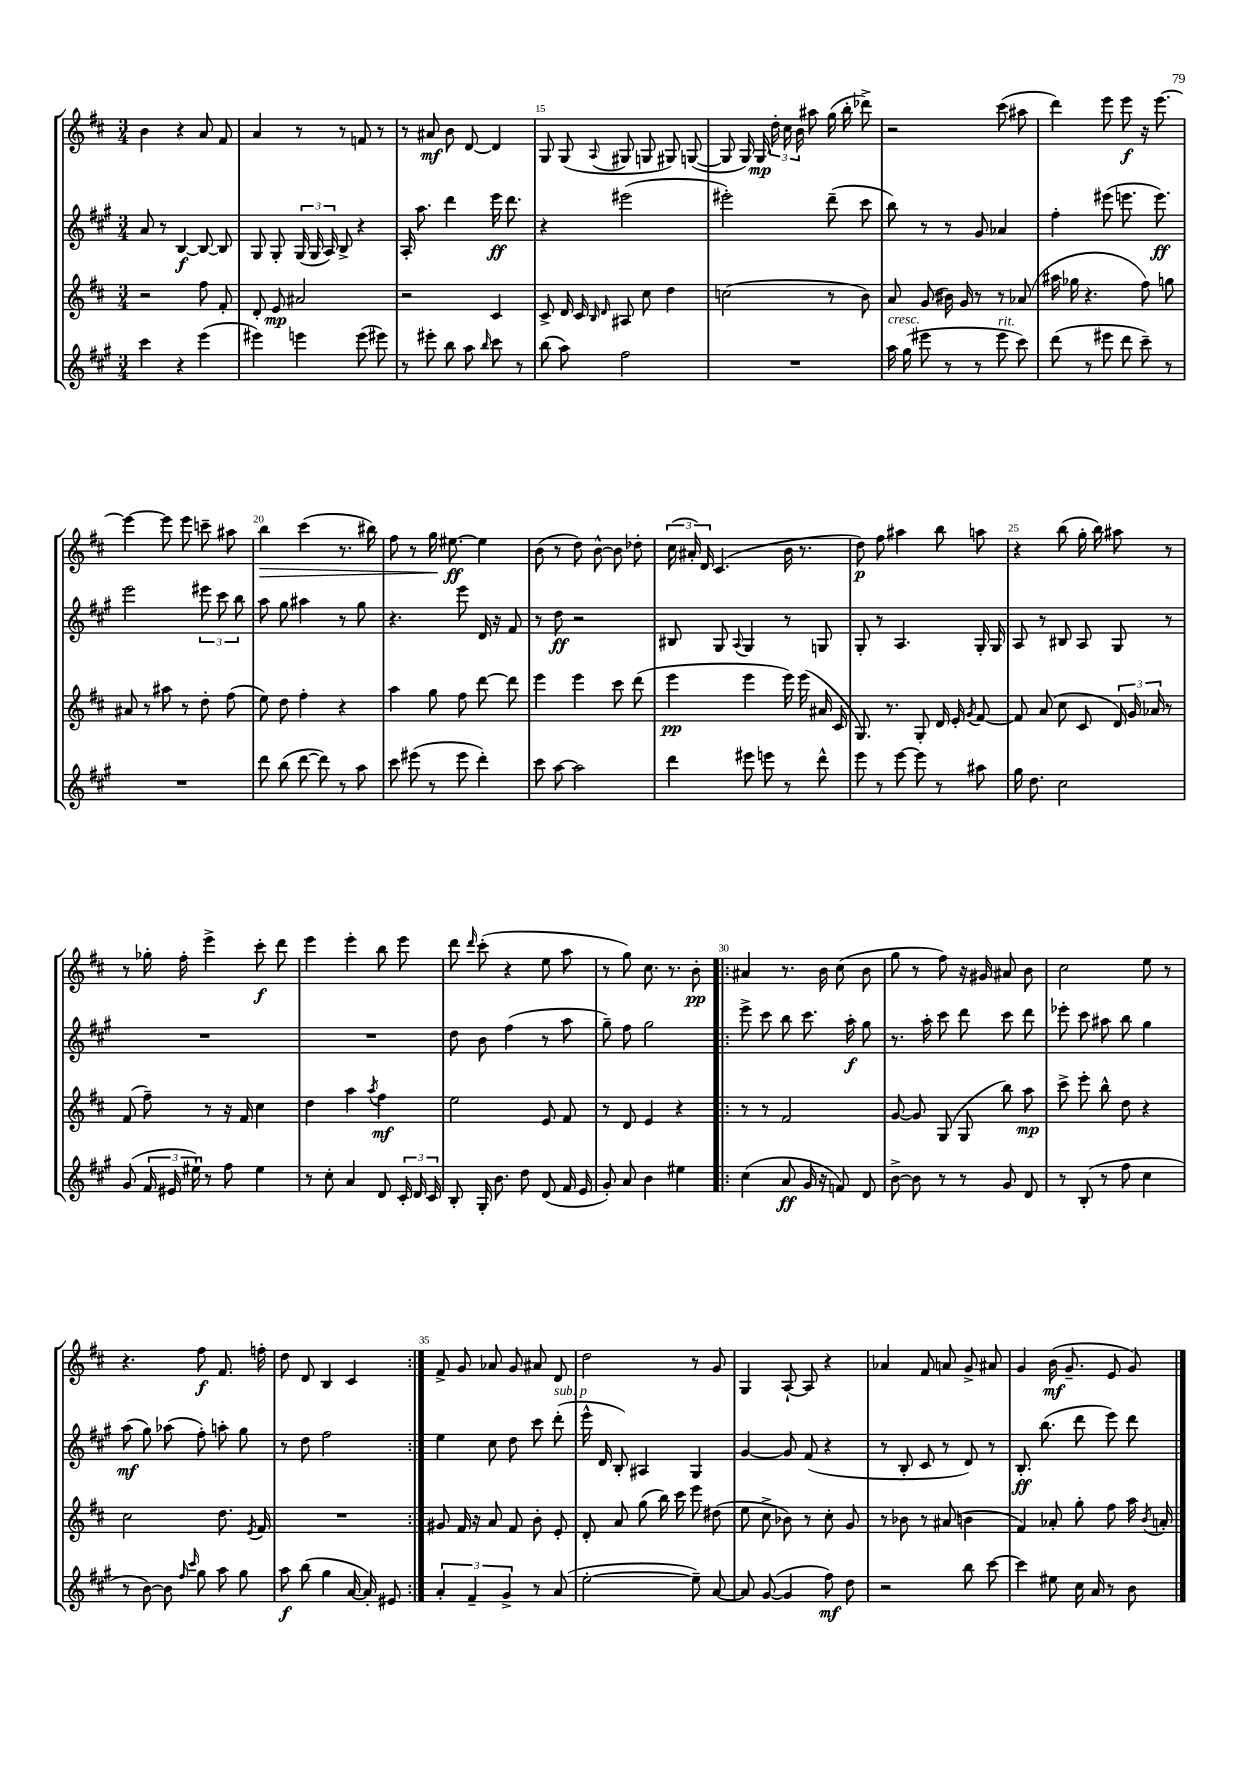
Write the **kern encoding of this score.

**kern	**dynam	**kern	**dynam	**kern	**dynam	**kern	**dynam
*part4	*part4	*part3	*part3	*part2	*part2	*part1	*part1
*staff4	*staff4	*staff3	*staff3	*staff2	*staff2	*staff1	*staff1
*clefG2	*	*clefG2	*	*clefG2	*	*clefG2	*
*k[f#c#g#]	*	*k[f#c#]	*	*k[f#c#g#]	*	*k[f#c#]	*
*M3/4	*	*M3/4	*	*M3/4	*	*M3/4	*
=12	=12	=12	=12	=12	=12	=12	=12
4ccc#\	.	2r	.	8a/	.	4b\	.
.	.	.	.	8r	.	.	.
4r	.	.	.	[4B/	f	4r	.
(4eee\	.	8ff#\	.	8B/_	.	8a/	.
.	.	8f#'/	.	8B/]	.	8f#/	.
=13	=13	=13	=13	=13	=13	=13	=13
4eee#X\)	.	8d'/	.	8G#/	.	4a/	.
.	.	8e/	mp	8G#'/	.	.	.
4eeen\	.	2a#X/	.	(24G#/	.	8r	.
.	.	.	.	24G#/	.	.	.
.	.	.	.	24A/)	.	.	.
.	.	.	.	8B^/	.	8r	.
(8eee\	.	.	.	4r	.	8fn/	.
8eee#X\)	.	.	.	.	.	8r	.
=14	=14	=14	=14	=14	=14	=14	=14
8r	.	2r	.	16A'/	.	8r	.
.	.	.	.	8.aa\	.	.	.
8eee#X'\	.	.	.	.	.	8a#X/	mf
8bb\	.	.	.	4ddd\	.	8b\	.
8aa\	.	.	.	.	.	[8d/	.
16qqbb/	.	.	.	.	.	.	.
8ccc#\	.	4c#/	.	16eee\	ff	4d/]	.
.	.	.	.	8.ddd\	.	.	.
8r	.	.	.	.	.	.	.
=15	=15	=15	=15	=15	=15	=15	=15
(8bb\	.	8c#^/	.	4r	.	8G/	.
8aa\)	.	16d/	.	.	.	(8G/	.
.	.	16c#/	.	.	.	.	.
.	.	16qqB/	.	.	.	.	.
.	.	16qqd/	.	.	.	8qqA/	.
2ff#\	.	8A#X/	.	(2eee#X\	.	8G#X/	.
.	.	8cc#\	.	.	.	8Gn/	.
.	.	4dd\	.	.	.	8G#X/)	.
.	.	.	.	.	.	([8Gn/	.
=16	=16	=16	=16	=16	=16	=16	=16
2.r	.	(2ccn\	.	2eee#X'\)	.	8G/]	.
.	.	.	.	.	.	16G/)	.
.	.	.	.	.	.	16G/	mp
.	.	.	.	.	.	24dd'\	.
.	.	.	.	.	.	24cc#\	.
.	.	.	.	.	.	24b\	.
.	.	.	.	.	.	8aa#X\	.
.	.	8r	.	(8ddd~\	.	(16gg\	.
.	.	.	.	.	.	16bb'\	.
.	.	8b\)	.	8ccc#\	.	8ddd-X^\)	.
=17	=17	=17	=17	=17	=17	=17	=17
!LO:TX:a:i:t=cresc.	!	!	!	!	!	!	!
16aa\	.	8a/	.	8bb\)	.	2r	.
(16gg#\	.	.	.	.	.	.	.
8eee#X\	.	(8g/	.	8r	.	.	.
8r	.	16b#X\)	.	8r	.	.	.
.	.	16g/	.	.	.	.	.
8r	.	8r	.	8g#/	.	.	.
!LO:TX:a:i:t=rit.	!	!	!	!	!	!	!
8eee#\	.	8r	.	4a-X/	.	(8ccc#\	.
8ccc#\)	.	(8a-X/	.	.	.	8aa#X\	.
=18	=18	=18	=18	=18	=18	=18	=18
(8ddd\	.	16aa#X\	.	4ff#'\	.	4ddd\)	.
.	.	16gg-X\	.	.	.	.	.
8r	.	4.r	.	.	.	.	.
8eee#X\	.	.	.	(8eee#X\	.	8eee\	.
8ddd\	.	.	.	8.eeen\	.	8eee\	f
8ccc#~\)	.	8ff#\)	.	.	.	16r	.
.	.	.	.	8.eee\)	ff	[8.eee\	.
8r	.	8ggn\	.	.	.	.	.
!!LO:LB:g=z
=19	=19	=19	=19	=19	=19	=19	=19
2.r	.	8a#X/	.	2eee\	.	4eee\_	.
.	.	8r	.	.	.	.	.
.	.	8aa#X\	.	.	.	8eee\]	.
.	.	8r	.	.	.	8eee\	.
.	.	8dd'\	.	12eee#X\	.	8cccn~\	.
.	.	.	.	12ccc#\	.	.	.
.	.	(8ff#\	.	.	.	8aa#X\	.
.	.	.	.	12bb\	.	.	.
=20	=20	=20	=20	=20	=20	=20	=20
!	!	!	!	!	!	!	!LO:HP:b
8ddd\	.	8ee\)	.	8aa\	.	4bb\	>
(8bb\	.	8dd\	.	8gg#\	.	.	.
[8ddd\	.	4ff#'\	.	4aa#X\	.	(4ccc#\	.
8ddd\])	.	.	.	.	.	.	.
8r	.	4r	.	8r	.	8.r	.
8aa\	.	.	.	8gg#\	.	.	.
.	.	.	.	.	.	16bb#X\)	.
=21	=21	=21	=21	=21	=21	=21	=21
8ccc#\	.	4aa\	.	4.r	.	8ff#\	.
(8eee#X\	.	.	.	.	.	8r	.
8r	.	8gg\	.	.	.	16gg\	.
.	.	.	.	.	.	[8.ee#X\	] ff
8eee#\	.	8ff#\	.	8eee\	.	.	.
4ddd'\)	.	[8ddd\	.	16d/	.	4ee#\]	.
.	.	.	.	16r	.	.	.
.	.	8ddd\]	.	8f#/	.	.	.
=22	=22	=22	=22	=22	=22	=22	=22
8ccc#\	.	4eee\	.	8r	.	(8b\	.
[8aa\	.	.	.	8dd\	ff	8r	.
2aa\]	.	4eee\	.	2r	.	8dd\)	.
.	.	.	.	.	.	[8b^^\	.
.	.	8ccc#\	.	.	.	8b\]	.
.	.	(8ddd\	.	.	.	8dd-X'\	.
=23	=23	=23	=23	=23	=23	=23	=23
4ddd\	.	4eee\	pp	8B#X/	.	(24cc#\	.
.	.	.	.	.	.	24a#X'/)	.
.	.	.	.	.	.	24d/	.
.	.	.	.	8G#/	.	(4.c#/	.
.	.	.	.	8qqA/	.	.	.
8eee#X\	.	4eee\	.	4G#/	.	.	.
8eeen\	.	.	.	.	.	.	.
8r	.	16eee\)	.	8r	.	16b\	.
.	.	(16eee\	.	.	.	8.r	.
8ddd^^\	.	16a#X/	.	8Gn/	.	.	.
.	.	16c#/	.	.	.	.	.
=24	=24	=24	=24	=24	=24	=24	=24
8eee\	.	8.G/)	.	8G#'/	.	8dd\)	p
8r	.	.	.	8r	.	8ff#\	.
.	.	8.r	.	.	.	.	.
[8eee\	.	.	.	4.A/	.	4aa#X\	.
8eee\]	.	8G'/	.	.	.	.	.
8r	.	16d/	.	.	.	8bb\	.
.	.	16e'/	.	.	.	.	.
.	.	8qg/	.	.	.	.	.
8aa#X\	.	[8f#/	.	16G#'/	.	8aan\	.
.	.	.	.	16G#/	.	.	.
=25	=25	=25	=25	=25	=25	=25	=25
16gg#\	.	8f#/]	.	8A/	.	4r	.
8.dd\	.	.	.	.	.	.	.
.	.	(8a/	.	8r	.	.	.
2cc#\	.	8cc#\	.	8B#X/	.	(8bb\	.
.	.	8c#/	.	8A/	.	16gg'\	.
.	.	.	.	.	.	16bb\)	.
.	.	24d/)	.	8G#/	.	8aa#X\	.
.	.	24g/	.	.	.	.	.
.	.	24a-X/	.	.	.	.	.
.	.	8r	.	8r	.	8r	.
!!LO:LB:g=z
=26	=26	=26	=26	=26	=26	=26	=26
(8g#/	.	(8f#/	.	2.r	.	8r	.
24f#/	.	8ff#~\)	.	.	.	16gg-X'\	.
24e#X/	.	.	.	.	.	.	.
.	.	.	.	.	.	16ff#'\	.
24ee#X`\)	.	.	.	.	.	.	.
8r	.	8r	.	.	.	4eee^\	.
8ff#\	.	16r	.	.	.	.	.
.	.	16f#/	.	.	.	.	.
4ee#\	.	4cc#\	.	.	.	8ccc#'\	f
.	.	.	.	.	.	8ddd\	.
=27	=27	=27	=27	=27	=27	=27	=27
8r	.	4dd\	.	2.r	.	4eee\	.
8cc#'\	.	.	.	.	.	.	.
4a/	.	4aa\	.	.	.	4eee'\	.
.	.	8qaa/	.	.	.	.	.
8d/	.	4ff#\	mf	.	.	8bb\	.
24c#'/	.	.	.	.	.	8eee\	.
24d/	.	.	.	.	.	.	.
24c#/	.	.	.	.	.	.	.
=28	=28	=28	=28	=28	=28	=28	=28
8B'/	.	2ee\	.	8dd\	.	8ddd\	.
.	.	.	.	.	.	16qqddd/	.
16G#'/	.	.	.	8b\	.	(8ccc#'\	.
8.b\	.	.	.	.	.	.	.
.	.	.	.	(4ff#\	.	4r	.
8dd\	.	.	.	.	.	.	.
(8d/	.	8e/	.	8r	.	8ee\	.
16f#/	.	8f#/	.	8aa\	.	8aa\	.
16e/	.	.	.	.	.	.	.
=29	=29	=29	=29	=29	=29	=29	=29
8g#'/)	.	8r	.	8gg#~\)	.	8r	.
8a/	.	8d/	.	8ff#\	.	8gg\)	.
4b\	.	4e/	.	2gg#\	.	8.cc#\	.
.	.	.	.	.	.	8.r	.
4ee#X\	.	4r	.	.	.	.	.
.	.	.	.	.	.	8b'\	pp
=30!|:	=30!|:	=30!|:	=30!|:	=30!|:	=30!|:	=30!|:	=30!|:
(4cc#\	.	8r	.	8eee^\	.	4a#X/	.
.	.	8r	.	8ccc#\	.	.	.
8a/	ff	2f#/	.	8bb\	.	8.r	.
16g#/	.	.	.	8.ccc#\	.	.	.
16r	.	.	.	.	.	16b\	.
8fn/)	.	.	.	.	.	(8cc#\	.
.	.	.	.	16aa'\	f	.	.
8d/	.	.	.	8gg#\	.	8b\	.
=31	=31	=31	=31	=31	=31	=31	=31
[8b^\	.	[8g/	.	8.r	.	8gg\	.
8b\]	.	8g/]	.	.	.	8r	.
.	.	.	.	16aa'\	.	.	.
8r	.	(8G/	.	8ccc#\	.	8ff#\)	.
8r	.	8G/	.	8ddd\	.	16r	.
.	.	.	.	.	.	16g#X/	.
8g#/	.	8bb\)	.	8ccc#\	.	8a#X/	.
8d/	.	8aa\	mp	8ddd\	.	8b\	.
=32	=32	=32	=32	=32	=32	=32	=32
8r	.	8ccc#^\	.	8eee-X'\	.	2cc#\	.
(8B'/	.	8eee'\	.	8ccc#\	.	.	.
8r	.	8bb^^\	.	8aa#X\	.	.	.
8ff#\	.	8dd\	.	8bb\	.	.	.
4cc#\	.	4r	.	4gg#\	.	8ee\	.
.	.	.	.	.	.	8r	.
!!LO:LB:g=z
=33	=33	=33	=33	=33	=33	=33	=33
8r	.	2cc#\	.	(8aa\	mf	4.r	.
[8b\)	.	.	.	8gg#\)	.	.	.
8b\]	.	.	.	(8aa-X\	.	.	.
16qqff#/	.	.	.	.	.	.	.
16qqccc#/	.	.	.	.	.	.	.
8gg#\	.	.	.	8ff#'\)	.	8ff#\	f
8aa\	.	8.dd\	.	8aan'\	.	8.f#/	.
8gg#\	.	.	.	8gg#\	.	.	.
.	.	8qe/	.	.	.	.	.
.	.	16f#/	.	.	.	16ffn'\	.
=34	=34	=34	=34	=34	=34	=34	=34
8aa\	f	2.r	.	8r	.	8dd\	.
(8bb\	.	.	.	8dd\	.	8d/	.
4gg#\	.	.	.	2ff#\	.	4B/	.
[16a/	.	.	.	.	.	4c#/	.
16a'/])	.	.	.	.	.	.	.
8e#X/	.	.	.	.	.	.	.
=35:|!	=35:|!	=35:|!	=35:|!	=35:|!	=35:|!	=35:|!	=35:|!
6a'/	.	8g#X/	.	4ee\	.	8f#^/	.
.	.	16f#/	.	.	.	8g/	.
6f#~/	.	.	.	.	.	.	.
.	.	16r	.	.	.	.	.
.	.	8a/	.	8cc#\	.	8a-X/	.
6g#^/	.	.	.	.	.	.	.
.	.	8f#/	.	8dd\	.	8g/	.
8r	.	8b'\	.	8ccc#\	.	8a#X/	.
!	!	!	!	!LO:TX:a:i:t=sub. p	!	!	!
(8a/	.	8e'/	.	(8ddd'\	.	8d/	.
=36	=36	=36	=36	=36	=36	=36	=36
[2ee'\	.	8d'/	.	16eee^^\	.	2dd\	.
.	.	.	.	16d/	.	.	.
.	.	8a/	.	8B'/)	.	.	.
.	.	(8gg\	.	4A#X/	.	.	.
.	.	16bb\)	.	.	.	.	.
.	.	16ccc#\	.	.	.	.	.
8ee~\])	.	8eee\	.	4G#/	.	8r	.
[8a/	.	(8dd#X\	.	.	.	8g/	.
=37	=37	=37	=37	=37	=37	=37	=37
8a/]	.	8ee\	.	[4g#/	.	4G/	.
([8g#/	.	8cc#^\	.	.	.	.	.
4g#/]	.	8b-X\)	.	8g#/]	.	[8A`/	.
.	.	8r	.	(8f#/	.	8A/]	.
8ff#\)	mf	8cc#'\	.	4r	.	4r	.
8dd\	.	8g/	.	.	.	.	.
=38	=38	=38	=38	=38	=38	=38	=38
2r	.	8r	.	8r	.	4a-X/	.
.	.	8b-X\	.	8B'/	.	.	.
.	.	8r	.	8c#/	.	8f#/	.
.	.	(8a#X/	.	8r	.	8an/	.
8bb\	.	4bn\	.	8d/)	.	8g^/	.
[8ccc#\	.	.	.	8r	.	8a#X/	.
=39	=39	=39	=39	=39	=39	=39	=39
4ccc#\]	.	4f#/)	.	8.B'/	ff	4g/	.
.	.	.	.	(8.bb\	.	.	.
8ee#X\	.	8a-X'/	.	.	.	(16b\	mf
.	.	.	.	.	.	8.g~/	.
16cc#\	.	8gg'\	.	8ddd\	.	.	.
16a/	.	.	.	.	.	.	.
8r	.	8ff#\	.	8eee\)	.	8e/	.
8b\	.	16aa\	.	8ddd\	.	8g/)	.
.	.	8qb/	.	.	.	.	.
.	.	16an'/	.	.	.	.	.
==	==	==	==	==	==	==	==
*-	*-	*-	*-	*-	*-	*-	*-
